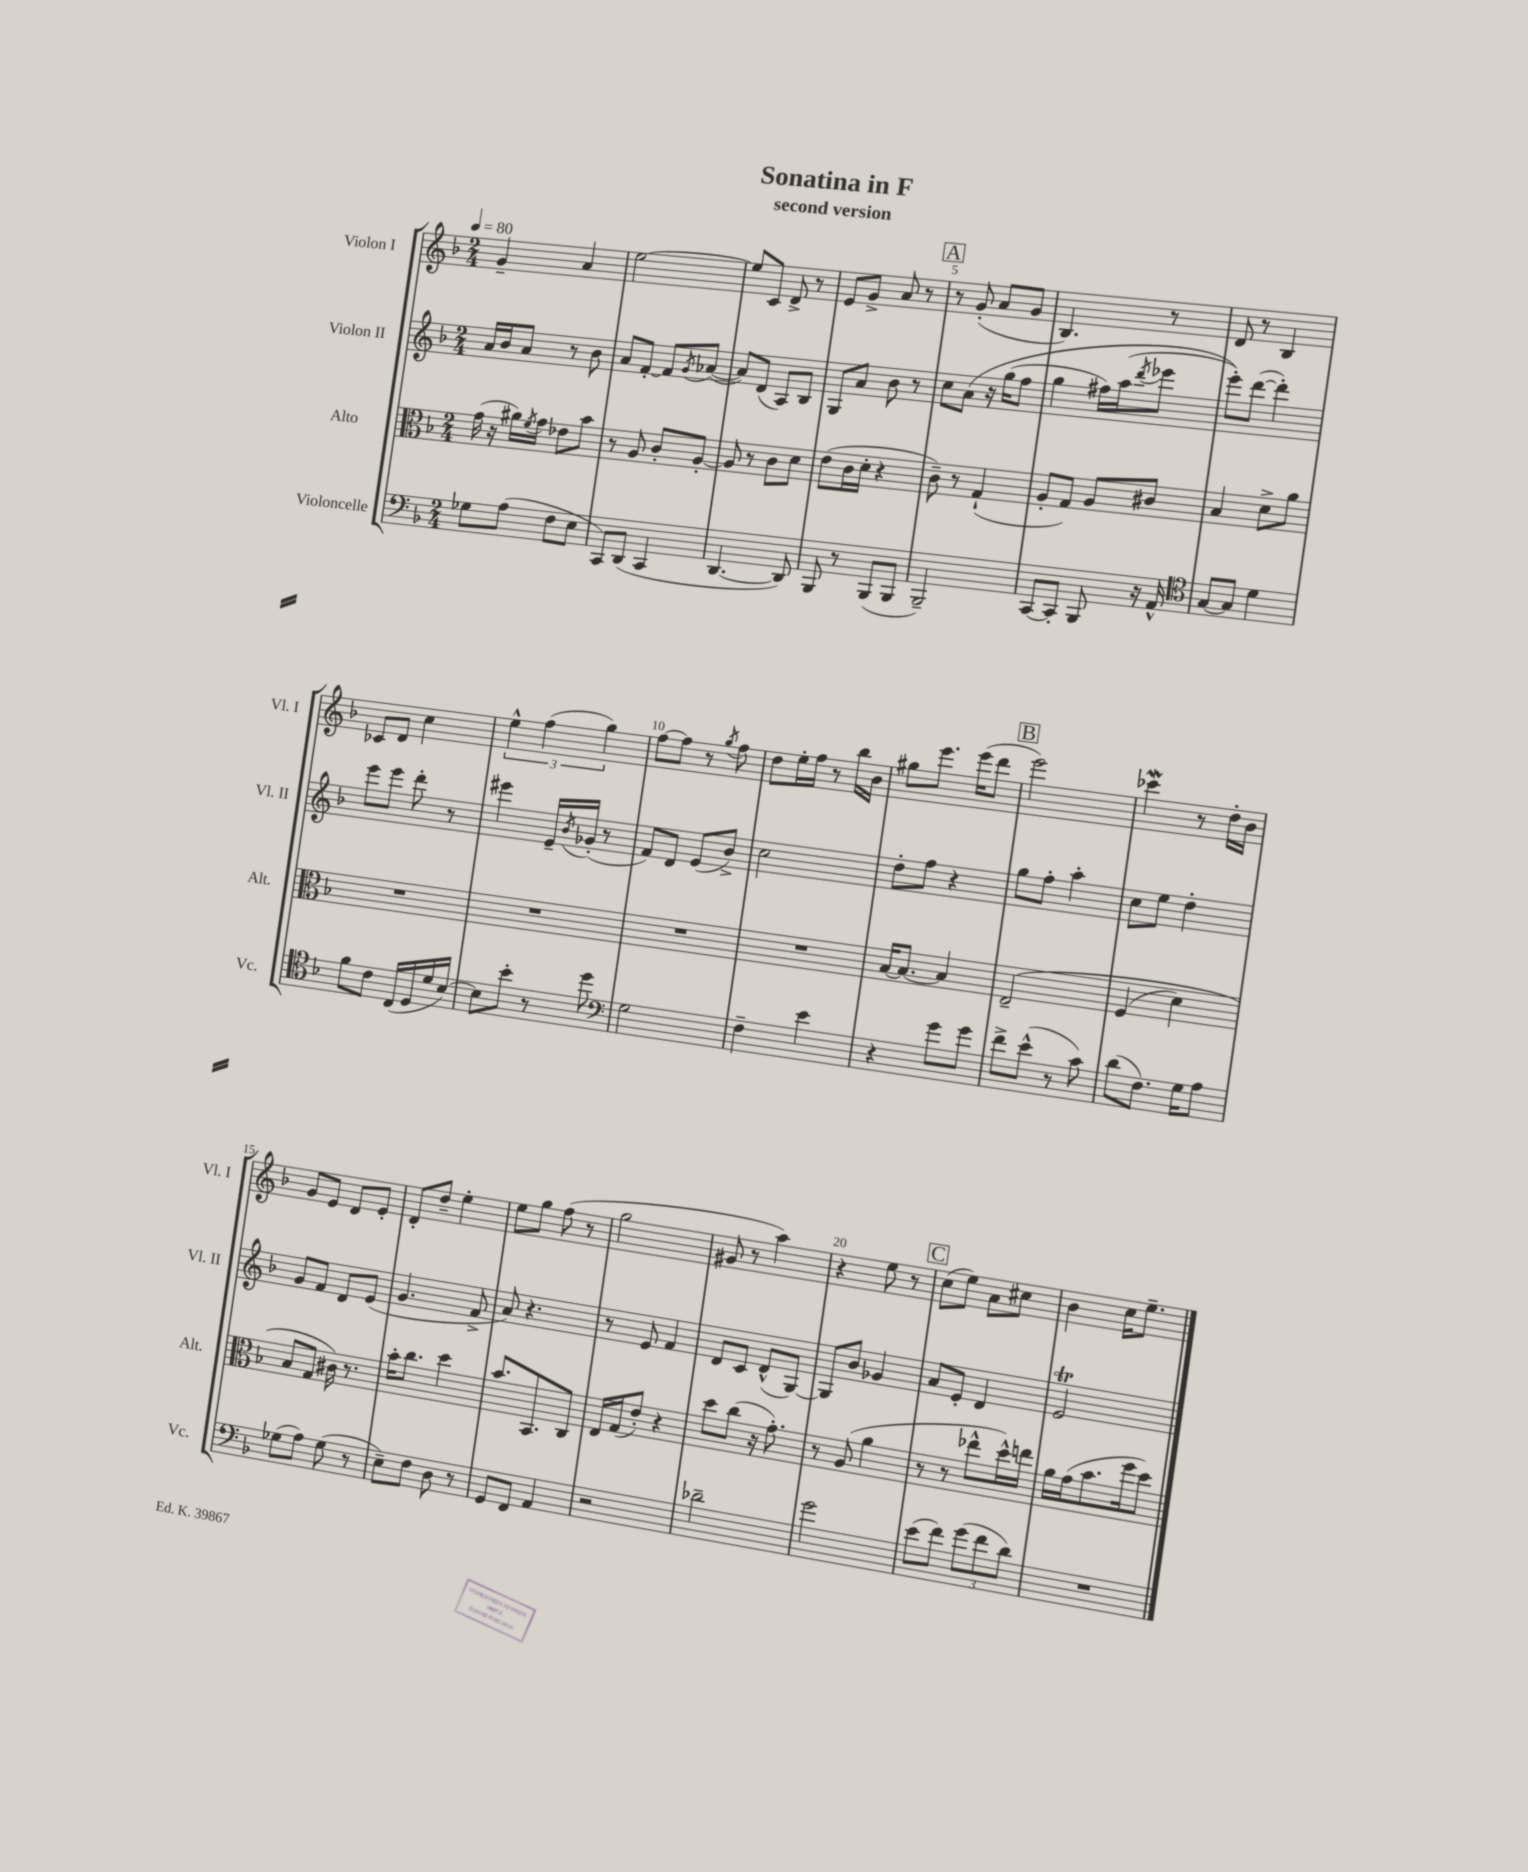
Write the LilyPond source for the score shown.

\header { title = "Sonatina in F" subtitle = "second version" }
<<
\new StaffGroup <<
\new Staff = "s0" \with { instrumentName = "Violon I" shortInstrumentName = "Vl. I" } {
    \clef treble \key f \major \numericTimeSignature \time 2/4 \tempo 4 = 80
    g'4-- a'4 |
    e''2~ |
    e''8 c'8 d'8-> r8 |
    e'8 g'8-> a'8 r8 |
    \mark \markup { \box "A" } r8 g'8-.( a'8 g'8 |
    bes4.) r8 |
    d'8 r8 bes4 |
    ces'8 d'8 c''4 |
    \tuplet 3/2 { e''4-^ f''4( g''4) } |
    f''8~ f''8 r8 \acciaccatura { g''8 } f''8 |
    d''8 e''16-. f''16 r8 bes''16 bes'16 |
    gis''8 e'''8. e'''16( d'''8 |
    \mark \markup { \box "B" } e'''2) |
    ces'''4\mordent r8 d''16-. bes'16 |
    g'8 e'8 d'8 e'8-. |
    d'8-. d''8-- e''4-. |
    e''8 g''8 f''8( r8 |
    g''2 |
    gis'8 r8 a''4) |
    r4 e''8 r8 |
    \mark \markup { \box "C" } c''8( e''8) a'8 cis''8 |
    bes'4 c''16 e''8.-- \bar "|." |
}
\new Staff = "s1" \with { instrumentName = "Violon II" shortInstrumentName = "Vl. II" } {
    \clef treble \key f \major \numericTimeSignature \time 2/4
    a'16 bes'16 a'8 r8 bes'8 |
    a'8 f'8~-. f'8 \acciaccatura { g'8 } aes'8~( |
    aes'8) d'8( a8) bes8 |
    g8 a'8 bes'8 r8 |
    \mark \markup { \box "A" } c''8 a'8\( r16 g''16( f''8 |
    g''4 fis''16) a''16( \acciaccatura { d'''8 } ees'''8 |
    e'''8-.)\) d'''8~( d'''4-.) |
    e'''8 e'''8 d'''8-. r8 |
    eis'''4 e'16-- \acciaccatura { bes'8 } ges'16-.( r8 |
    f'8) d'8 e'8( bes'8->) |
    c''2 |
    d''8-. f''8 r4 |
    \mark \markup { \box "B" } g''8 f''8-. a''4-. |
    c''8 e''8 d''4-. |
    g'8 f'8 d'8 e'8( |
    g'4. f'8-> |
    a'8) r4. |
    r8 e'8 f'4 |
    d'8 c'8 d'8-^( g8~) |
    g8 bes'8 ges'4 |
    \mark \markup { \box "C" } a'8 e'8-. d'4 |
    e'2\trill \bar "|." |
}
\new Staff = "s2" \with { instrumentName = "Alto" shortInstrumentName = "Alt." } {
    \clef alto \key f \major \numericTimeSignature \time 2/4
    g'16( r16 ais'16) \acciaccatura { f'8 } g'16 ees'8 bes'8 |
    r8 a8 c'8-. a8~-. |
    a8 r8 c'8 d'8 |
    e'8( c'16 d'16-. r4 |
    \mark \markup { \box "A" } c'8--) r8 g4-!( |
    a8-. g8) a8 cis'8 |
    bes4 d'8-> a'8 |
    R2 |
    R2 |
    R2 |
    R2 |
    bes16~ bes8.~ bes4 |
    \mark \markup { \box "B" } e2--\( |
    f4( d'4) |
    bes8 g8 cis'16\) r8. |
    bes'16-. c''8. d''4 |
    bes'8. bes,8. c8 |
    e16 g16( e'8-.) r4 |
    d''8 c''8( r16 g'8.-.) |
    r8 a8( a'4 |
    \mark \markup { \box "C" } r8 r8 ees''8-^ d''16-^) e''16 |
    a'16 g'16( bes'8. f''16 d''8) \bar "|." |
}
\new Staff = "s3" \with { instrumentName = "Violoncelle" shortInstrumentName = "Vc." } {
    \clef bass \key f \major \numericTimeSignature \time 2/4
    ges8 a8( f8 e8 |
    c,8) d,8( c,4 |
    d,4.~ d,8) |
    bes,,8 r8 bes,,8( bes,,8 |
    \mark \markup { \box "A" } bes,,2--) |
    c,8~ c,8-. bes,,8 r16 a,16-^ |
    \clef tenor g8~ g8 d'4 |
    f'8 c'8 c16( d16 d'16 bes16~) |
    bes8 bes'8-. r8 d''8 |
    \clef bass g2 |
    f4-- e'4 |
    r4 g'8 g'8 |
    \mark \markup { \box "B" } f'8-> e'8-^( r8 c'8) |
    d'8( f8.) g16 a8 |
    ges8( a8) ges8( r8 |
    e8--) f8 d8 r8 |
    g,8 f,8 a,4 |
    r2 |
    des'2-- |
    g'2 |
    \mark \markup { \box "C" } e'8( f'8) \tuplet 3/2 { g'8( f'8 d'8) } |
    R2 \bar "|." |
}
>>
>>
\layout { \context { \Score \override BarNumber.break-visibility = ##(#f #t #t) barNumberVisibility = #(every-nth-bar-number-visible 5) } }
